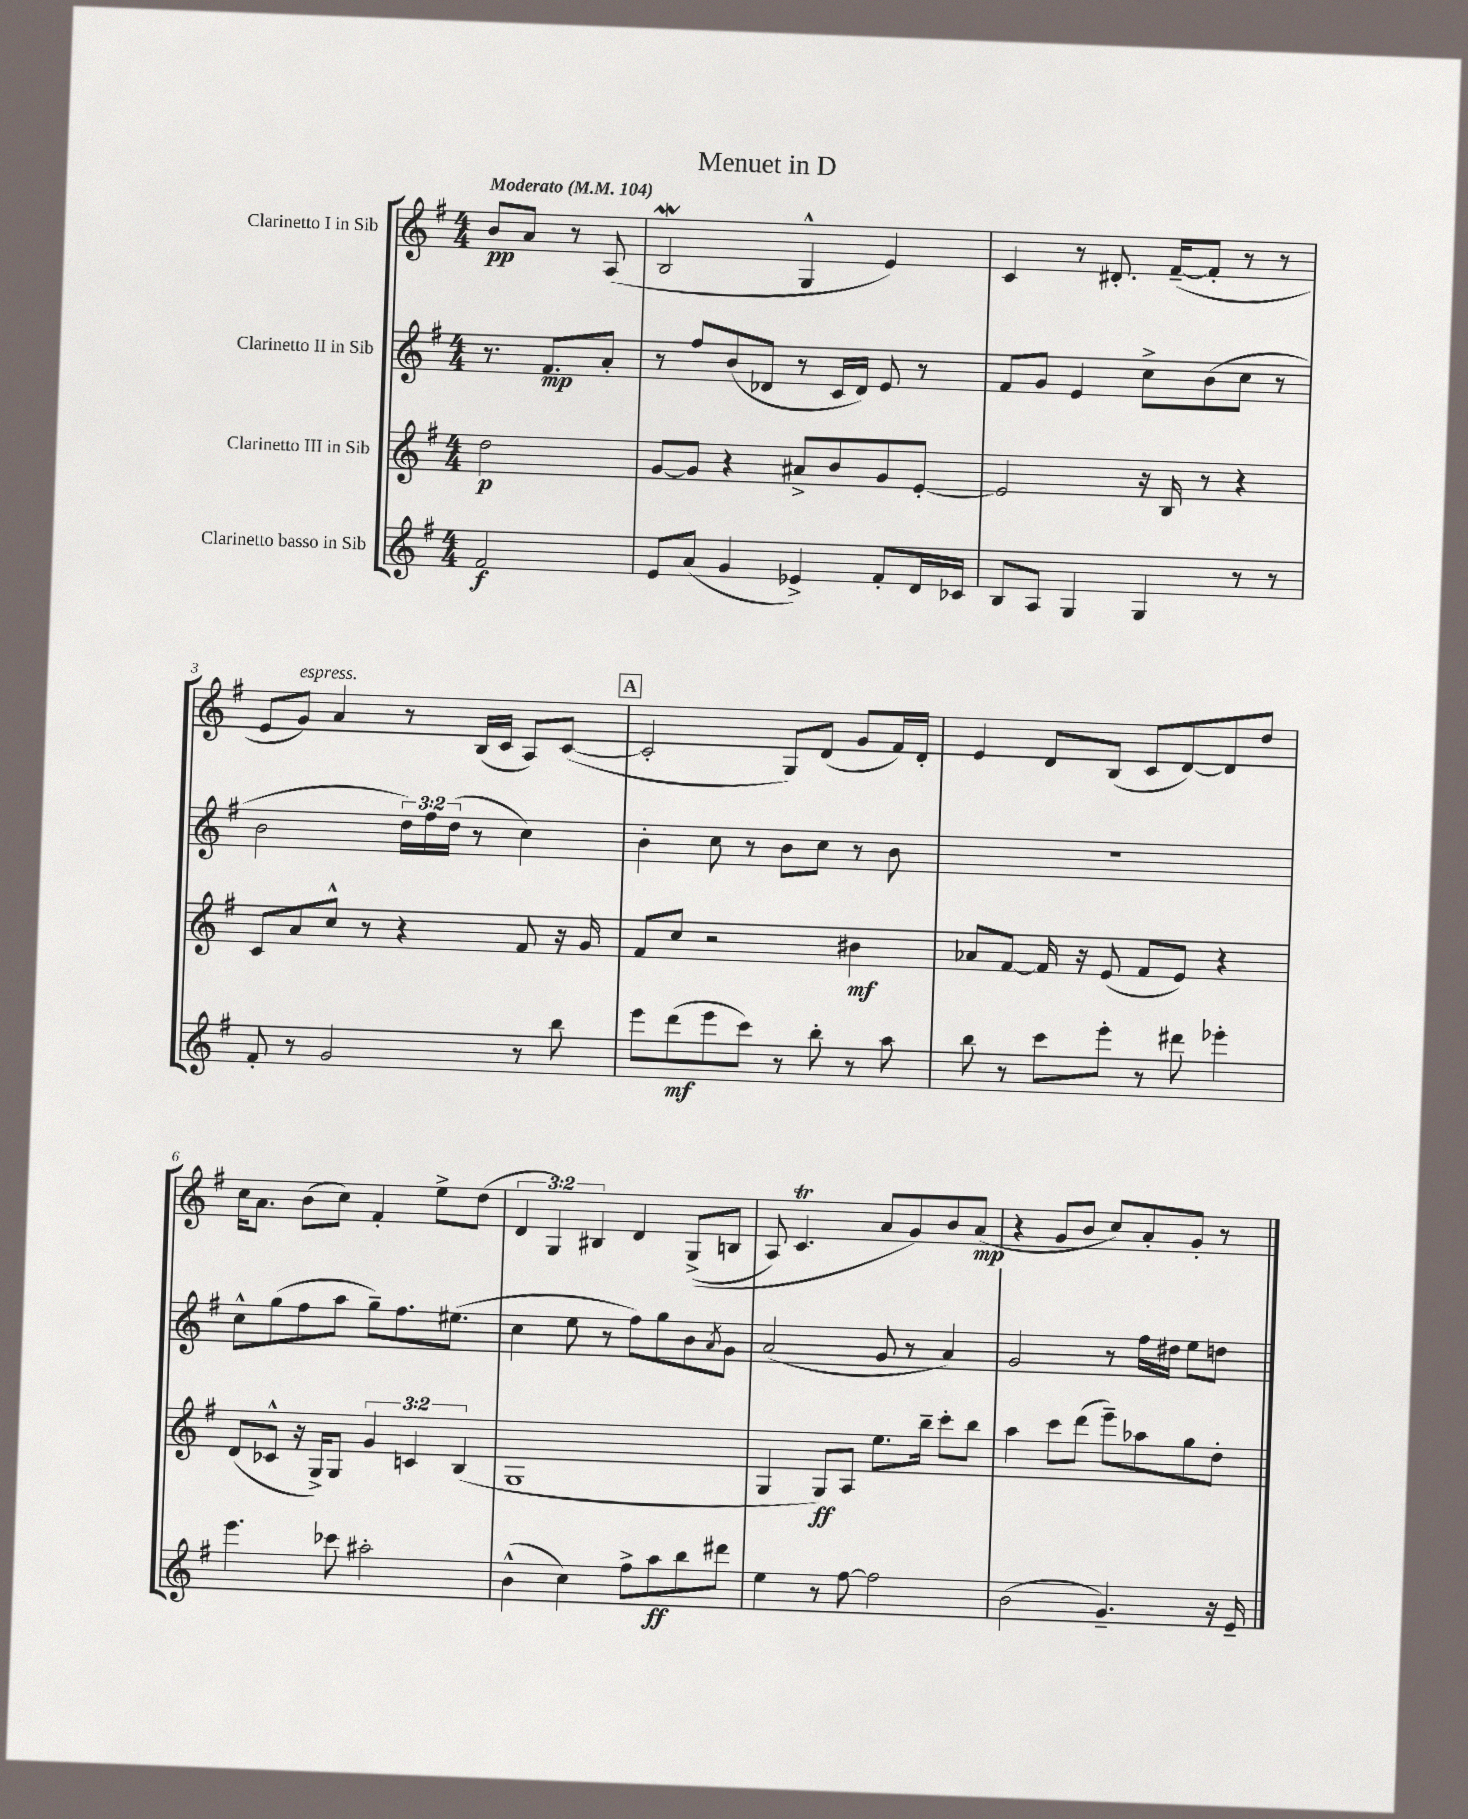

**kern	**kern	**kern	**kern
*staff4	*staff3	*staff2	*staff1
*clefG2	*clefG2	*clefG2	*clefG2
*k[f#]	*k[f#]	*k[f#]	*k[f#]
*M4/4	*M4/4	*M4/4	*M4/4
*MM104	*MM104	*MM104	*MM104
2f#	2dd	8.r	8b
.	.	.	8a
.	.	8.f#	.
.	.	.	8r
.	.	8a'	(8A
=	=	=	=
8e	[8g	8r	2B
(8a	8g]	8ff#	.
4g	4r	(8b	.
.	.	8d-	.
4e-^)	8a#^	8r	4G^^
.	8b	16c	.
.	.	16d-)	.
8f#'	8g	8e	4e)
16d	[8e'	8r	.
16c-	.	.	.
=	=	=	=
8B	2e]	8f#	4c
8A	.	8g	.
4G	.	4e	8r
.	.	.	8.d#'
4G	16r	8cc^	.
.	16B	.	([16f#~
.	8r	(8b	8f#']
8r	4r	8cc	8r
8r	.	8r	8r
=	=	=	=
8f#'	8c	2b	8e
8r	8a	.	8g)
2g	8cc^^	.	4a
.	8r	.	.
.	4r	24dd)	8r
.	.	24ff#	.
.	.	(24dd	.
.	.	8r	(16B
.	.	.	16c
8r	8f#	4cc)	8A)
8bb	16r	.	([8c
.	16g	.	.
=	=	=	=
8eee	8f#	4b'	2c']
(8ddd	8cc	.	.
8eee	2r	8cc	.
8ccc)	.	8r	.
8r	.	8b	8G)
8bb'	.	8cc	(8d
8r	4b#	8r	8g
8aa	.	8b	16f#)
.	.	.	16d'
=	=	=	=
8bb	8a-	1r	4e
8r	[8f#	.	.
8ccc	16f#]	.	8d
.	16r	.	.
8eee'	(8e	.	(8B
8r	8f#	.	8c
8ddd#	8e)	.	[8d)
4eee-'	4r	.	8d]
.	.	.	8dd
=	=	=	=
4.eee	(8d	8cc^^	16cc
.	.	.	8.a
.	8c-^^	(8gg	.
.	16r	8ff#	(8b
.	16G^)	.	.
8ccc-	8G	8aa	8cc)
2aa#'	6g	8gg~)	4f#'
.	.	8.ff#	.
.	6c	.	.
.	.	.	8ee^
.	.	(8.ee#	.
.	(6B	.	.
.	.	.	(8dd
=	=	=	=
(4b^^	1G	4cc	6d
.	.	.	6G)
4cc)	.	8ee	.
.	.	.	6B#
.	.	8r	.
8ff#^	.	8ff#)	4d
8aa	.	8gg	.
8bb	.	8b	&((8G^
.	.	8qa	.
8ddd#	.	8g	8B
=	=	=	=
4ee	4G	(2a	8A)
.	.	.	4.c
8r	8G)	.	.
[8ff#	8A	.	.
2ff#]	8.ee	8g	8a
.	.	8r	8g&)
.	16bb~	.	.
.	8ccc'	4a)	8b
.	8bb	.	(8a
=	=	=	=
(2b	4aa	2g	4r
.	8ccc	.	8g
.	(8ddd	.	8b
4.g~)	8eee~)	8r	8cc)
.	8aa-	16ff#	8a'
.	.	16dd#	.
.	8gg	8ee	8g'
16r	8dd'	8dd	8r
16e~	.	.	.
==	==	==	==
*-	*-	*-	*-
